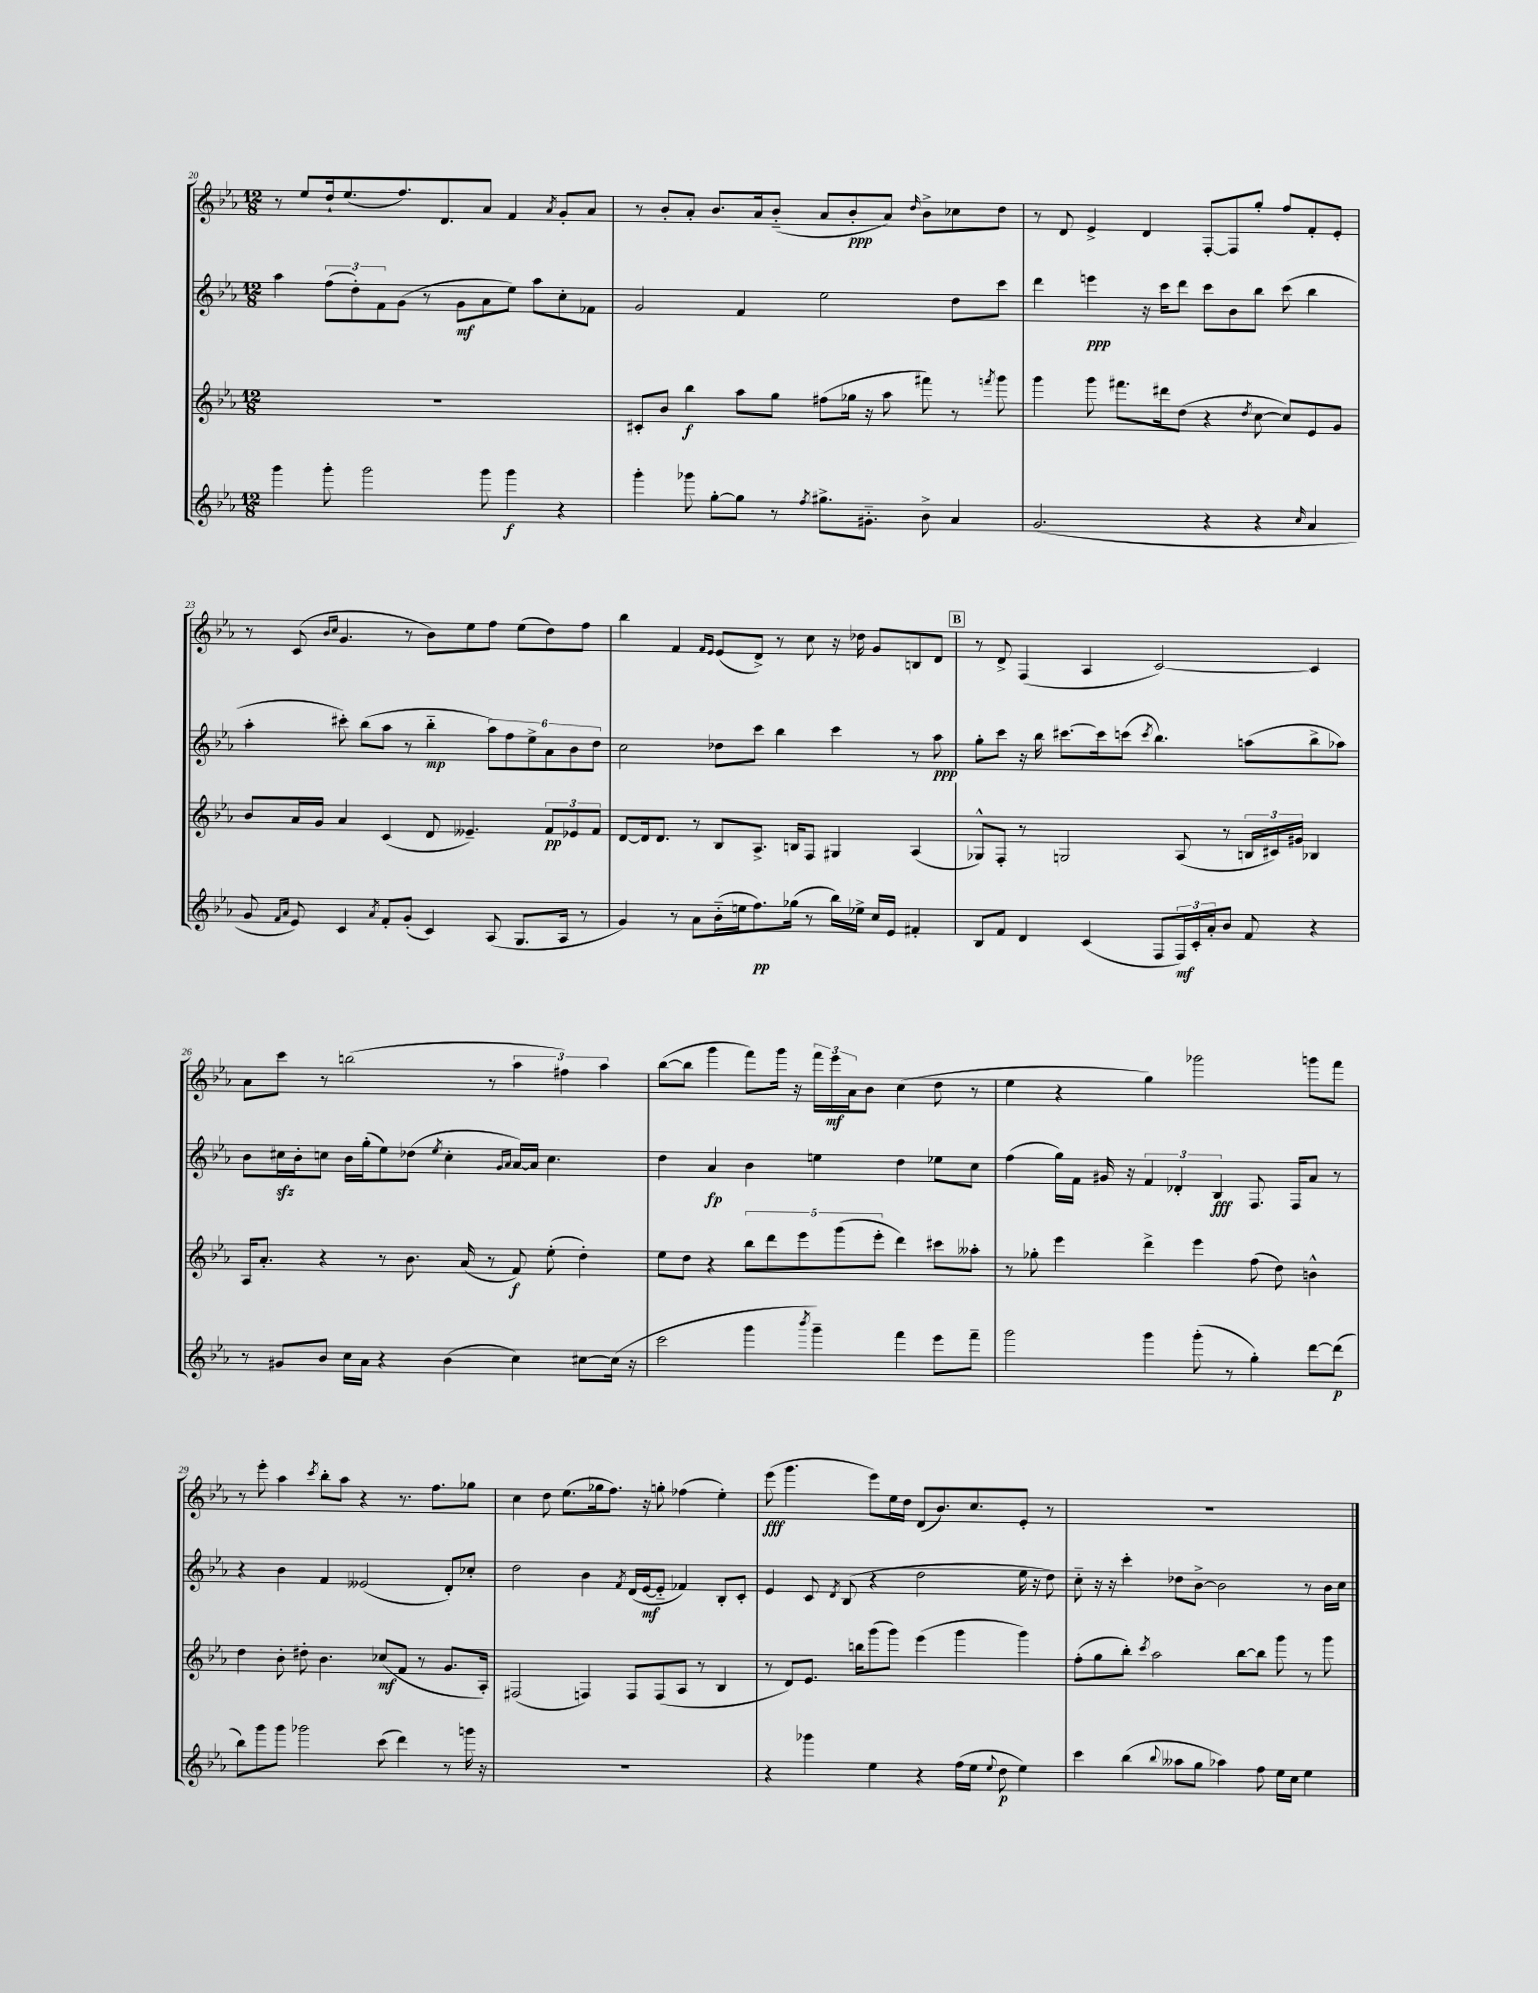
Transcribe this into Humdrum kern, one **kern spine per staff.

**kern	**dynam	**kern	**dynam	**kern	**dynam	**kern	**dynam
*part4	*part4	*part3	*part3	*part2	*part2	*part1	*part1
*staff4	*staff4	*staff3	*staff3	*staff2	*staff2	*staff1	*staff1
*clefG2	*	*clefG2	*	*clefG2	*	*clefG2	*
*k[b-e-a-]	*	*k[b-e-a-]	*	*k[b-e-a-]	*	*k[b-e-a-]	*
*M12/8	*	*M12/8	*	*M12/8	*	*M12/8	*
=20	=20	=20	=20	=20	=20	=20	=20
4ggg\	.	1.r	.	4aa-\	.	8r	.
.	.	.	.	.	.	8ee-/L	.
8ggg'\	.	.	.	(12ff\L	.	16dd`/k	.
.	.	.	.	.	.	(8.ee-/	.
.	.	.	.	12dd'\)	.	.	.
2ggg\	.	.	.	.	.	.	.
.	.	.	.	12f\	.	.	.
.	.	.	.	(8g\J	.	8.ff/)	.
.	.	.	.	8r	.	.	.
.	.	.	.	.	.	8.d/	.
.	.	.	.	8g\L	mf	.	.
8ggg\	.	.	.	8a-\	.	8a-/J	.
4ggg\	f	.	.	8ee-\J)	.	4f/	.
.	.	.	.	8aa-\L	.	.	.
.	.	.	.	.	.	8qa-/	.
4r	.	.	.	8cc'\	.	8g'/L	.
.	.	.	.	8f-X\J	.	8a-/J	.
=21	=21	=21	=21	=21	=21	=21	=21
4ggg'\	.	8c#X'/L	.	2g/	.	8r	.
.	.	8b-/J	.	.	.	8b-'/L	.
8ggg-X\	.	4bb-\	f	.	.	8a-'/J	.
[8gg'\L	.	.	.	.	.	8.b-/L	.
8gg\J]	.	8aa-\L	.	4f/	.	.	.
.	.	.	.	.	.	16a-/k	.
8r	.	8gg\J	.	.	.	(8b-/J	.
8qff/	.	.	.	.	.	.	.
8.gg#X^\L	.	(8ff#X\L	.	2ee-\	.	8a-/L	.
.	.	16gg-X\Jk	.	.	.	8b-'/	ppp
8.g#X\J	.	16r	.	.	.	.	.
.	.	8aa-\	.	.	.	8a-/J)	.
.	.	.	.	.	.	16qqdd/	.
8b-^\	.	8fff#X\)	.	.	.	8b-^\L	.
4a-/	.	8r	.	8dd\L	.	8cc-X\	.
.	.	8qfffn/	.	.	.	.	.
.	.	8ggg\	.	8ccc\J	.	8dd\J	.
=22	=22	=22	=22	=22	=22	=22	=22
(2.g/	.	4ggg\	.	4ddd\	.	8r	.
.	.	.	.	.	.	8d/	.
.	.	8ggg\	.	4eeen\	ppp	4e-^/	.
.	.	8.fff#X\L	.	.	.	.	.
.	.	.	.	16r	.	4d/	.
.	.	16ddd#X\k	.	16ccc\KL	.	.	.
.	.	(8dd\J	.	8ddd\J	.	.	.
4r	.	4r	.	8ccc\L	.	[8F'/L	.
.	.	.	.	8b-\	.	8F/]	.
.	.	8qdd/	.	.	.	.	.
4r	.	[8cc\	.	8bb-\J	.	8gg'/J	.
.	.	8cc/L])	.	(8ccc\	.	8ff/L	.
16qqcc/	.	.	.	.	.	.	.
4a-/	.	8e-/	.	4bb-\	.	8f'/	.
.	.	8g/J	.	.	.	8e-'/J	.
!!LO:LB:g=z
=23	=23	=23	=23	=23	=23	=23	=23
8g/	.	8b-/L	.	4aa-'\	.	8r	.
16qqf/LL	.	.	.	.	.	.	.
16qqa-/JJ	.	.	.	.	.	.	.
8e-/)	.	16a-/L	.	.	.	(8c/	.
.	.	16g/JJ	.	.	.	.	.
.	.	.	.	.	.	16qqb-/LL	.
.	.	.	.	.	.	16qqcc/JJ	.
4c/	.	4a-/	.	8ccc#X'\)	.	4.g/	.
.	.	.	.	(8bb-\L	.	.	.
8qa-/	.	.	.	.	.	.	.
8f'/L	.	(4c/	.	8aa-\J	.	.	.
(8g'/J	.	.	.	8r	.	8r	.
4c/)	.	8d/	.	4bb-\	mp	8b-\L)	.
.	.	4.e--X~/)	.	.	.	8ee-\	.
(8A-/	.	.	.	12aa-\L)	.	8ff\J	.
.	.	.	.	12ff\	.	.	.
8.G/L	.	.	.	.	.	(8ee-\L	.
.	.	.	.	12ee-^\	.	.	.
.	.	12f/L	pp	12a-\	.	8dd\)	.
16A-/Jk	.	.	.	.	.	.	.
.	.	12e-X/	.	12b-\	.	.	.
8r	.	.	.	.	.	8ff\J	.
.	.	12f/J	.	12dd\J	.	.	.
=24	=24	=24	=24	=24	=24	=24	=24
4g/)	.	[8d/L	.	2cc\	.	4bb-\	.
.	.	16d/k]	.	.	.	.	.
.	.	8.d/J	.	.	.	.	.
8r	.	.	.	.	.	4f/	.
8a-\L	.	8r	.	.	.	.	.
.	.	.	.	.	.	16qqf/LL	.
.	.	.	.	.	.	16qqe-/JJ	.
(16b-\L	.	8B-/L	.	8dd-X\L	.	(8e-/L	.
16een\J	.	.	.	.	.	.	.
8.ff\)	pp	8.A-^/J	.	8ccc\J	.	8d^/J)	.
.	.	.	.	4bb-\	.	8r	.
(16gg-X\Jk	.	16Bn/KL	.	.	.	.	.
8r	.	8F/J	.	.	.	8cc\	.
16bb-\LL)	.	4G#X/	.	4ccc\	.	16r	.
16ee-X^\JJ	.	.	.	.	.	16dd-X\	.
16cc/LL	.	.	.	.	.	8g/L	.
16e-/JJ	.	.	.	.	.	.	.
4f#X'/	.	(4A-/	.	8r	.	8Bn/	.
.	.	.	.	8aa-\	ppp	8d/J	.
!!LO:REH:place=s1:t=B
=25	=25	=25	=25	=25	=25	=25	=25
8B-/L	.	8G-X^^/L)	.	8gg'\L	.	8r	.
8f/J	.	8F'/J	.	8ccc\J	.	8d^/	.
4d/	.	8r	.	16r	.	(4F/	.
.	.	.	.	16bb-\	.	.	.
.	.	2Gn/	.	[8.ccc#X\L	.	.	.
(4c/	.	.	.	.	.	4A-/	.
.	.	.	.	16ccc#\k]	.	.	.
.	.	.	.	(8cccn\J	.	.	.
.	.	.	.	8qccc/	.	.	.
8F/L	.	.	.	4.bb-\)	.	[2c/)	.
24F/L)	mf	(8A-/	.	.	.	.	.
24c'/	.	.	.	.	.	.	.
24a-'/J	.	.	.	.	.	.	.
8b-/J	.	8r	.	.	.	.	.
8f/	.	24Bn/LL	.	(8aan\L	.	.	.
.	.	24c#X/)	.	.	.	.	.
.	.	24g#X/JJ	.	.	.	.	.
4r	.	4B-X/	.	8bb-^\	.	4c/]	.
.	.	.	.	8aa-X\J)	.	.	.
!!LO:LB:g=z
=26	=26	=26	=26	=26	=26	=26	=26
8r	.	16A-/KL	.	8b-\L	.	8a-\L	.
.	.	8.a-'/J	.	.	.	.	.
8g#X/L	.	.	.	16cc#Xzz\L	.	8ccc\J	.
.	.	.	.	16b-'\J	.	.	.
8b-/J	.	4r	.	8ccn\J	.	8r	.
16cc\LL	.	.	.	16b-\LL	.	(2bbn\	.
16a-\JJ	.	.	.	(16gg'\J	.	.	.
4r	.	8r	.	8ee-\)	.	.	.
.	.	8.b-\	.	(8dd-X\J	.	.	.
.	.	.	.	8qee-/	.	.	.
(4b-\	.	.	.	4cc'\	.	.	.
.	.	(16a-/	.	.	.	.	.
.	.	8r	.	.	.	8r	.
.	.	.	.	16qqg/LL	.	.	.
.	.	.	.	16qqa-/JJ	.	.	.
4cc\)	.	8f/)	f	[16a-/LL)	.	6aa-\	.
.	.	.	.	16a-/JJ]	.	.	.
.	.	(8ee-'\	.	4.cc\	.	.	.
.	.	.	.	.	.	6ff#X\)	.
[8cc#X\L	.	4dd'\)	.	.	.	.	.
.	.	.	.	.	.	6aa-\	.
(16cc#\Jk]	.	.	.	.	.	.	.
16r	.	.	.	.	.	.	.
=27	=27	=27	=27	=27	=27	=27	=27
2ccc\	.	8ee-\L	.	4dd\	.	([8bb-\L	.
.	.	8dd\J	.	.	.	8bb-\J]	.
.	.	4r	.	4a-/	fp	4ggg\	.
4ggg\	.	10bb-\L	.	4b-\	.	8fff\L)	.
.	.	10ddd\	.	.	.	.	.
.	.	.	.	.	.	16ggg\Jk	.
.	.	.	.	.	.	16r	.
.	.	10eee-\	.	.	.	.	.
8qbbb-/	.	.	.	.	.	.	.
4ggg~\)	.	.	.	4een\	.	24fff\LL	.
.	.	.	.	.	.	24eee-\	mf
.	.	(10ggg\	.	.	.	.	.
.	.	.	.	.	.	24a-\J	.
.	.	.	.	.	.	8b-\J	.
.	.	10eee-'\J	.	.	.	.	.
4fff\	.	4ddd\)	.	4dd\	.	(4cc\	.
8eee-\L	.	8ccc#X\L	.	8ee-X\L	.	8dd\	.
8fff~\J	.	8aa--X'\J	.	8cc\J	.	8r	.
=28	=28	=28	=28	=28	=28	=28	=28
2ggg\	.	8r	.	(4ff\	.	4ee-\	.
.	.	8gg-X'\	.	.	.	.	.
.	.	4eee-\	.	16gg\LL)	.	4r	.
.	.	.	.	16f\JJ	.	.	.
.	.	.	.	16g#X/	.	.	.
.	.	.	.	16r	.	.	.
4ggg\	.	4ddd^\	.	6f/	.	4gg\)	.
.	.	.	.	6d-X'/	.	.	.
(8ggg'\	.	4eee-\	.	.	.	2ggg-X\	.
.	.	.	.	6B-/	fff	.	.
8r	.	.	.	.	.	.	.
4gg'\)	.	(8ff\	.	8.F/	.	.	.
.	.	8dd\)	.	.	.	.	.
.	.	.	.	16F/KL	.	.	.
[8ddd\L	.	4bn^^\	.	8a-/J	.	8gggn\L	.
(8ddd\J]	p	.	.	8r	.	8fff\J	.
!!LO:LB:g=z
=29	=29	=29	=29	=29	=29	=29	=29
8bb-\L)	.	4dd\	.	4r	.	8r	.
8ggg\	.	.	.	.	.	8eee-'\	.
8ggg\J	.	8b-'\	.	4b-\	.	4aa-\	.
2ggg-X\	.	8dd#X'\	.	.	.	.	.
.	.	.	.	.	.	8qccc/	.
.	.	4.b-\	.	4f/	.	8bb-'\L	.
.	.	.	.	.	.	8aa-\J	.
.	.	.	.	(2e--X/	.	4r	.
(8ccc\	.	(8cc-X/L	mf	.	.	.	.
4ddd\)	.	8f/J	.	.	.	8.r	.
.	.	8r	.	.	.	.	.
.	.	.	.	.	.	8.ff\L	.
8r	.	8.g/L	.	8d'/L)	.	.	.
16gggn\	.	.	.	8cc-X'/J	.	8gg-X\J	.
16r	.	16A-'/Jk)	.	.	.	.	.
=30	=30	=30	=30	=30	=30	=30	=30
1.r	.	(2F#X/	.	2dd\	.	4cc\	.
.	.	.	.	.	.	8dd\	.
.	.	.	.	.	.	(8.ee-\L	.
.	.	4Fn/)	.	4b-\	.	.	.
.	.	.	.	.	.	16gg-X\k	.
.	.	.	.	.	.	8.ff\J)	.
.	.	.	.	8qf/	.	.	.
.	.	8F/L	.	(16d/LL	.	.	.
.	.	.	.	[16e-/J	mf	16r	.
.	.	(8F/	.	8e-/J]	.	8ggn'\	.
.	.	8A-/J	.	4f-X/)	.	(4ff-X\	.
.	.	8r	.	.	.	.	.
.	.	4B-/	.	8B-'/L	.	4ee-'\)	.
.	.	.	.	8c'/J	.	.	.
=31	=31	=31	=31	=31	=31	=31	=31
4r	.	8r	.	4e-/	.	(8eee-\	fff
.	.	8d/L)	.	.	.	4.ggg\	.
4ggg-X\	.	8.e-/J	.	8c/	.	.	.
.	.	.	.	8qd/	.	.	.
.	.	.	.	(8B-/	.	.	.
.	.	16bbn\KL	.	.	.	.	.
4ee-\	.	(8ggg\	.	4r	.	8eee-\L)	.
.	.	8ggg\J)	.	.	.	16ee-\L	.
.	.	.	.	.	.	16dd\JJ	.
4r	.	(4eee-\	.	2dd\	.	(8d/L	.
.	.	.	.	.	.	8.b-/)	.
(16ff\LL	.	4ggg\	.	.	.	.	.
16ee-\JJ	.	.	.	.	.	8.cc/	.
8qqee-/	.	.	.	.	.	.	.
8dd\	p	.	.	.	.	.	.
4ee-\)	.	4ggg\)	.	16ee-\	.	8e-'/J	.
.	.	.	.	16r	.	.	.
.	.	.	.	8dd\)	.	8r	.
=32	=32	=32	=32	=32	=32	=32	=32
4ccc\	.	(8ff'\L	.	8cc\	.	1.r	.
.	.	8gg\	.	16r	.	.	.
.	.	.	.	16r	.	.	.
(4bb-\	.	8bb-'\J)	.	4ccc'\	.	.	.
.	.	8qccc/	.	.	.	.	.
.	.	2aa-\	.	.	.	.	.
8qqbb-/	.	.	.	.	.	.	.
8aa--X\L	.	.	.	8dd-X\L	.	.	.
8gg\J	.	.	.	[8b-^\J	.	.	.
4aa-X\)	.	.	.	2b-\]	.	.	.
.	.	[8bb-\L	.	.	.	.	.
8ff\	.	8bb-\J]	.	.	.	.	.
16ee-\LL	.	8ggg\	.	.	.	.	.
16cc\JJ	.	.	.	.	.	.	.
4ee-\	.	8r	.	8r	.	.	.
.	.	8ggg\	.	16b-\LL	.	.	.
.	.	.	.	16cc\JJ	.	.	.
==	==	==	==	==	==	==	==
*-	*-	*-	*-	*-	*-	*-	*-
